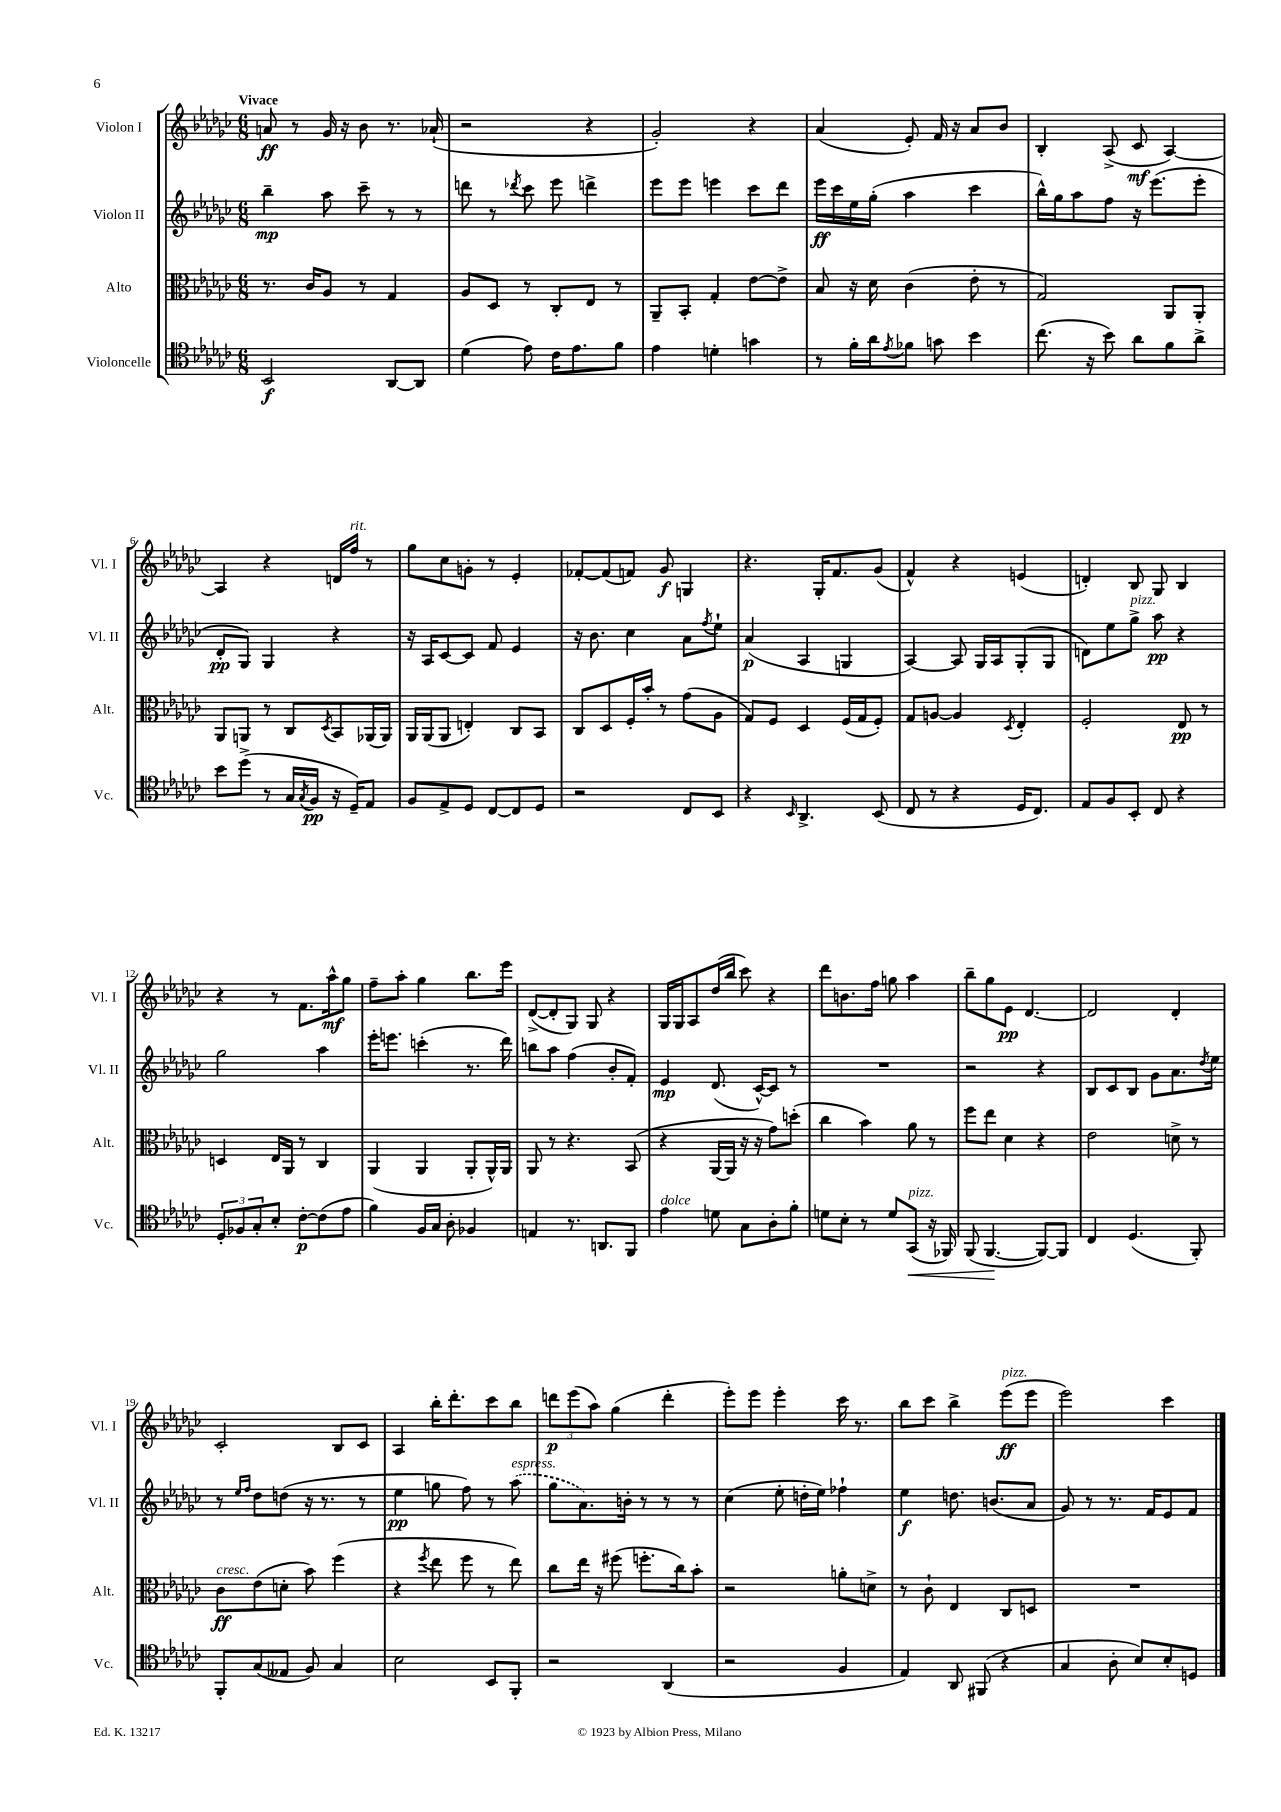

**kern	**dynam	**kern	**dynam	**kern	**dynam	**kern	**dynam
*part4	*part4	*part3	*part3	*part2	*part2	*part1	*part1
*staff4	*staff4	*staff3	*staff3	*staff2	*staff2	*staff1	*staff1
*I"Violoncelle	*	*I"Alto	*	*I"Violon II	*	*I"Violon I	*
*I'Vc.	*	*I'Alt.	*	*I'Vl. II	*	*I'Vl. I	*
*clefC4	*	*clefC3	*	*clefG2	*	*clefG2	*
*k[b-e-a-d-g-c-]	*	*k[b-e-a-d-g-c-]	*	*k[b-e-a-d-g-c-]	*	*k[b-e-a-d-g-c-]	*
*M6/8	*	*M6/8	*	*M6/8	*	*M6/8	*
=1	=1	=1	=1	=1	=1	=1	=1
!	!	!	!	!	!	!LO:TX:a:B:t=Vivace	!
2BB-/	f	8.r	.	4bb-~\	mp	8an/	ff
.	.	.	.	.	.	8r	.
.	.	16c-/KL	.	.	.	.	.
.	.	8A-/J	.	8aa-\	.	16g-/	.
.	.	.	.	.	.	16r	.
.	.	8r	.	8ccc-~\	.	8b-\	.
[8AA-/L	.	4G-/	.	8r	.	8.r	.
8AA-/J]	.	.	.	8r	.	.	.
.	.	.	.	.	.	(16a-X`/	.
=2	=2	=2	=2	=2	=2	=2	=2
(4d-\	.	8A-/L	.	8dddn\	.	2r	.
.	.	8D-/J	.	8r	.	.	.
.	.	.	.	8qddd-X/	.	.	.
8e-\)	.	8r	.	8ccc-\	.	.	.
16c-\KL	.	8C-'/L	.	8eee-\	.	.	.
8.e-\	.	.	.	.	.	.	.
.	.	8E-/J	.	4dddn^\	.	4r	.
8f\J	.	8r	.	.	.	.	.
=3	=3	=3	=3	=3	=3	=3	=3
4e-\	.	8AA-~/L	.	8eee-\L	.	2g-'/)	.
.	.	8BB-'/J	.	8eee-\J	.	.	.
4dn'\	.	4G-'/	.	4eeen\	.	.	.
4gn\	.	[8e-\L	.	8ccc-\L	.	4r	.
.	.	8e-^\J]	.	8ddd-\J	.	.	.
=4	=4	=4	=4	=4	=4	=4	=4
8r	.	8B-/	.	16eee-\LL	ff	(4a-/	.
.	.	.	.	16ccc-\	.	.	.
16f'\LL	.	16r	.	16ee-\	.	.	.
16a-\J	.	16d-\	.	(16gg-'\JJ	.	.	.
8qe-/	.	.	.	.	.	.	.
8f-X\J	.	(4c-\	.	4aa-\	.	8e-'/)	.
8gn\	.	.	.	.	.	16f/	.
.	.	.	.	.	.	16r	.
4b-\	.	8e-'\	.	4ccc-\	.	8a-/L	.
.	.	8r	.	.	.	8b-/J	.
=5	=5	=5	=5	=5	=5	=5	=5
(8.cc-\	.	2G-/)	.	16bb-^^\LL)	.	4B-'/	.
.	.	.	.	16gg-\J	.	.	.
.	.	.	.	8aa-\	.	.	.
16r	.	.	.	.	.	.	.
8b-\)	.	.	.	8ff\J	.	(8A-^/	.
8a-\L	.	.	.	16r	.	8c-/	mf
.	.	.	.	(8.eee-\L	.	.	.
8f\	.	8AA-/L	.	.	.	[4A-/)	.
8a-^\J	.	8AA-'/J	.	8eee-'\J	.	.	.
!!LO:LB:g=z
=6	=6	=6	=6	=6	=6	=6	=6
8b-\L	.	8AA-/L	.	8d-'/L	pp	4A-/]	.
(8dd-^\J	.	8AAn/J	.	8G-/J)	.	.	.
8r	.	8r	.	4G-/	.	4r	.
16G-/LL	.	8C-/L	.	.	.	.	.
8qG-/	.	.	.	.	.	.	.
16F/JJ	pp	.	.	.	.	.	.
.	.	8qD-/	.	.	.	.	.
16r	.	8BB-/	.	4r	.	16dn/LL	.
!	!	!	!	!	!	!LO:TX:a:i:t=rit.	!
16D-~/KL)	.	.	.	.	.	16ff/JJ	.
8E-/J	.	(16AA-X/L	.	.	.	8r	.
.	.	16AA-/JJ)	.	.	.	.	.
=7	=7	=7	=7	=7	=7	=7	=7
8F/L	.	16AA-/LL	.	16r	.	8gg-\L	.
.	.	(16AA-/J	.	16A-/KL	.	.	.
8E-^/	.	8AA-/J	.	[8c-/	.	8cc-\	.
8D-/J	.	4En'/)	.	8c-/J]	.	8gn'\J	.
[8C-/L	.	.	.	8f/	.	8r	.
8C-/]	.	8C-/L	.	4e-/	.	4e-'/	.
8D-/J	.	8BB-/J	.	.	.	.	.
=8	=8	=8	=8	=8	=8	=8	=8
2r	.	8C-/L	.	16r	.	[8f-X'/L	.
.	.	.	.	8.b-\	.	.	.
.	.	8D-/	.	.	.	(8f-/]	.
.	.	16F'/L	.	4cc-\	.	8fn/J)	.
.	.	16b-'/JJ	.	.	.	.	.
.	.	8r	.	.	.	8g-/	f
8C-/L	.	(8g-\L	.	8a-\L	.	4Gn/	.
.	.	.	.	8qff/	.	.	.
8BB-/J	.	8A-\J	.	8ee-`\J	.	.	.
=9	=9	=9	=9	=9	=9	=9	=9
4r	.	8G-/L)	.	(4a-/	p	4.r	.
.	.	8F/J	.	.	.	.	.
16qqBB-/	.	.	.	.	.	.	.
4.AA-^/	.	4D-/	.	4A-/	.	.	.
.	.	.	.	.	.	16G-'/KL	.
.	.	.	.	.	.	8.f/	.
.	.	(16F/LL	.	4Gn/	.	.	.
.	.	16G-/J	.	.	.	.	.
(8BB-/	.	8F'/J)	.	.	.	(8g-/J	.
=10	=10	=10	=10	=10	=10	=10	=10
8C-/	.	8G-/L	.	[4A-/)	.	4f^^/)	.
8r	.	[8An/J	.	.	.	.	.
4r	.	4A/]	.	8A-/]	.	4r	.
.	.	.	.	16G-/LL	.	.	.
.	.	.	.	16A-/J	.	.	.
.	.	8qD-/	.	.	.	.	.
16D-/KL	.	4E-'/	.	(8G-'/	.	(4en/	.
8.C-/J)	.	.	.	.	.	.	.
.	.	.	.	8G-/J	.	.	.
=11	=11	=11	=11	=11	=11	=11	=11
8E-/L	.	2F'/	.	8dn\L)	.	4dn'/)	.
8F/	.	.	.	8ee-\	.	.	.
!	!	!	!	!LO:TX:a:i:t=pizz.	!	!	!
8BB-'/J	.	.	.	8gg-^\J	.	8B-/	.
8C-/	.	.	.	8aa-\	pp	8G-/	.
4r	.	8E-/	pp	4r	.	4B-/	.
.	.	8r	.	.	.	.	.
!!LO:LB:g=z
=12	=12	=12	=12	=12	=12	=12	=12
12D-'/L	.	4Dn/	.	2gg-\	.	4r	.
12F-X/	.	.	.	.	.	.	.
12G-'/	.	.	.	.	.	.	.
8B-'/J	.	16E-/LL	.	.	.	8r	.
.	.	16AA-/JJ	.	.	.	.	.
[8c-'\L	p	8r	.	.	.	8.f\L	.
(8c-\]	.	4C-/	.	4aa-\	.	.	.
.	.	.	.	.	.	16aa-^^\k	mf
8e-\J	.	.	.	.	.	8gg-\J	.
=13	=13	=13	=13	=13	=13	=13	=13
4f\)	.	(4AA-/	.	16eee-'\KL	.	8ff~\L	.
.	.	.	.	8.eeen\J	.	.	.
.	.	.	.	.	.	8aa-'\J	.
16F/LL	.	4AA-/	.	(4cccn'\	.	4gg-\	.
16G-/JJ	.	.	.	.	.	.	.
8A-'\	.	.	.	.	.	.	.
4F-X/	.	8AA-'/L	.	8.r	.	8.bb-\L	.
.	.	16AA-^^/L)	.	.	.	.	.
.	.	16AA-/JJ	.	16ddd-\)	.	16eee-\Jk	.
=14	=14	=14	=14	=14	=14	=14	=14
4En/	.	8AA-/	.	8bbn\L	.	([8d-^/L	.
.	.	8r	.	8aa-\J	.	8d-'/]	.
8.r	.	4.r	.	(4ff\	.	8G-/J)	.
.	.	.	.	.	.	8G-/	.
8.AAn/L	.	.	.	.	.	.	.
.	.	.	.	8b-'/L	.	4r	.
8FF/J	.	(8BB-/	.	8f'/J)	.	.	.
=15	=15	=15	=15	=15	=15	=15	=15
!LO:TX:a:i:t=dolce	!	!	!	!	!	!	!
4e-\	.	4r	.	4e-/	mp	16G-/LL	.
.	.	.	.	.	.	16G-/J	.
.	.	.	.	.	.	8A-/	.
8dn\	.	[16AA-/LL	.	(8.d-/	.	(16dd-/L	.
.	.	16AA-/JJ]	.	.	.	16bb-/JJ	.
8G-\L	.	16r	.	.	.	8ccc-\)	.
.	.	16r	.	[16c-^^/KL)	.	.	.
8A-'\	.	8g-\L)	.	8c-/J]	.	4r	.
8f'\J	.	(8ddn'\J	.	8r	.	.	.
=16	=16	=16	=16	=16	=16	=16	=16
8dn\L	.	4cc-\	.	2.r	.	8ddd-\L	.
8B-'\J	.	.	.	.	.	8.bn\	.
8r	.	4b-\)	.	.	.	.	.
.	.	.	.	.	.	16ff\Jk	.
8d/L	.	.	.	.	.	8ggn\	.
!LO:TX:a:i:t=pizz.	!	!	!	!	!	!	!
!	!LO:HP:b	!	!	!	!	!	!
(8GG-/J	<	8a-\	.	.	.	4aa-\	.
16r	.	8r	.	.	.	.	.
16FF-X/)	.	.	.	.	.	.	.
=17	=17	=17	=17	=17	=17	=17	=17
(8FF/	.	8ff\L	.	2r	.	8bb-~\L	.
[4.FF/	.	8ee-\J	.	.	.	8gg-\	.
.	.	4d-\	.	.	.	8e-\J	pp
.	.	.	.	.	.	[4.d-/	.
8FF/L_)	[	4r	.	4r	.	.	.
8FF/J]	.	.	.	.	.	.	.
=18	=18	=18	=18	=18	=18	=18	=18
4C-/	.	2e-\	.	8B-/L	.	2d-/]	.
.	.	.	.	8c-/	.	.	.
(4.D-/	.	.	.	8B-/J	.	.	.
.	.	.	.	8g-\L	.	.	.
.	.	8dn^\	.	8.a-\	.	4d-'/	.
8FF'/)	.	8r	.	.	.	.	.
.	.	.	.	8qdd-/	.	.	.
.	.	.	.	16ee-\Jk	.	.	.
!!LO:LB:g=z
=19	=19	=19	=19	=19	=19	=19	=19
!	!	!LO:TX:a:i:t=cresc.	!	!	!	!	!
8FF'/L	.	8c-\L	ff	8r	.	2c-'/	.
.	.	.	.	16qqee-/LL	.	.	.
.	.	.	.	16qqff/JJ	.	.	.
(8G-/	.	(8e-\	.	8dd-\L	.	.	.
8E--X/J	.	8dn'\J	.	(8ddn\J	.	.	.
8F/)	.	8b-\)	.	16r	.	.	.
.	.	.	.	8.r	.	.	.
4G-/	.	(4ff\	.	.	.	8B-/L	.
.	.	.	.	8r	.	8c-/J	.
=20	=20	=20	=20	=20	=20	=20	=20
2B-\	.	4r	.	4ee-\	pp	4A-/	.
.	.	8qff/	.	.	.	.	.
.	.	8ee-\	.	8ggn\	.	16bb-'\KL	.
.	.	.	.	.	.	8.ddd-'\	.
.	.	8ff\	.	8ff\)	.	.	.
8BB-/L	.	8r	.	8r	.	8ccc-\	.
!	!	!	!	!LO:TX:a:i:t=espress.	!	!	!
8FF'/J	.	8ee-\)	.	(8aa-\	.	8bb-\J	.
=21	=21	=21	=21	=21	=21	=21	=21
2r	.	8cc-\L	.	8gg-\L	.	12dddn\L	p
.	.	.	.	.	.	(12eee-\	.
.	.	16ee-\Jk	.	8.a-\)	.	.	.
.	.	.	.	.	.	12aa-\J)	.
.	.	16r	.	.	.	.	.
.	.	(8ff#X\	.	.	.	(4gg-\	.
.	.	.	.	16bn'\Jk	.	.	.
.	.	8.ffn'\L	.	8r	.	.	.
(4AA-/	.	.	.	8r	.	4ddd'\	.
.	.	16cc-\k)	.	.	.	.	.
.	.	8b-'\J	.	8r	.	.	.
=22	=22	=22	=22	=22	=22	=22	=22
2r	.	2r	.	(4cc-\	.	8eee-'\L)	.
.	.	.	.	.	.	8eee-\J	.
.	.	.	.	8ee-'\	.	4eee-'\	.
.	.	.	.	16ddn'\LL	.	.	.
.	.	.	.	16ee-\JJ)	.	.	.
4F/	.	8an'\L	.	4ff-X`\	.	16ccc-\	.
.	.	.	.	.	.	8.r	.
.	.	8dn^\J	.	.	.	.	.
=23	=23	=23	=23	=23	=23	=23	=23
4E-/)	.	8r	.	4ee-\	f	8bb-\L	.
.	.	8c-`\	.	.	.	8ccc-\J	.
8AA-/	.	4E-/	.	8.ddn\	.	4bb-^\	.
(8FF#X/	.	.	.	.	.	.	.
.	.	.	.	(8.bn/L	.	.	.
!	!	!	!	!	!	!LO:TX:a:i:t=pizz.	!
4r	.	8C-/L	.	.	.	(8eee-\L	ff
.	.	8Dn/J	.	8a-/J	.	8eee-\J	.
=24	=24	=24	=24	=24	=24	=24	=24
4G-/	.	2.r	.	8g-/)	.	2eee-\)	.
.	.	.	.	8r	.	.	.
8A-'\	.	.	.	8.r	.	.	.
8B-/L)	.	.	.	.	.	.	.
.	.	.	.	16f/KL	.	.	.
8B-'/	.	.	.	8e-/	.	4ccc-\	.
8Dn/J	.	.	.	8f/J	.	.	.
==	==	==	==	==	==	==	==
*-	*-	*-	*-	*-	*-	*-	*-
